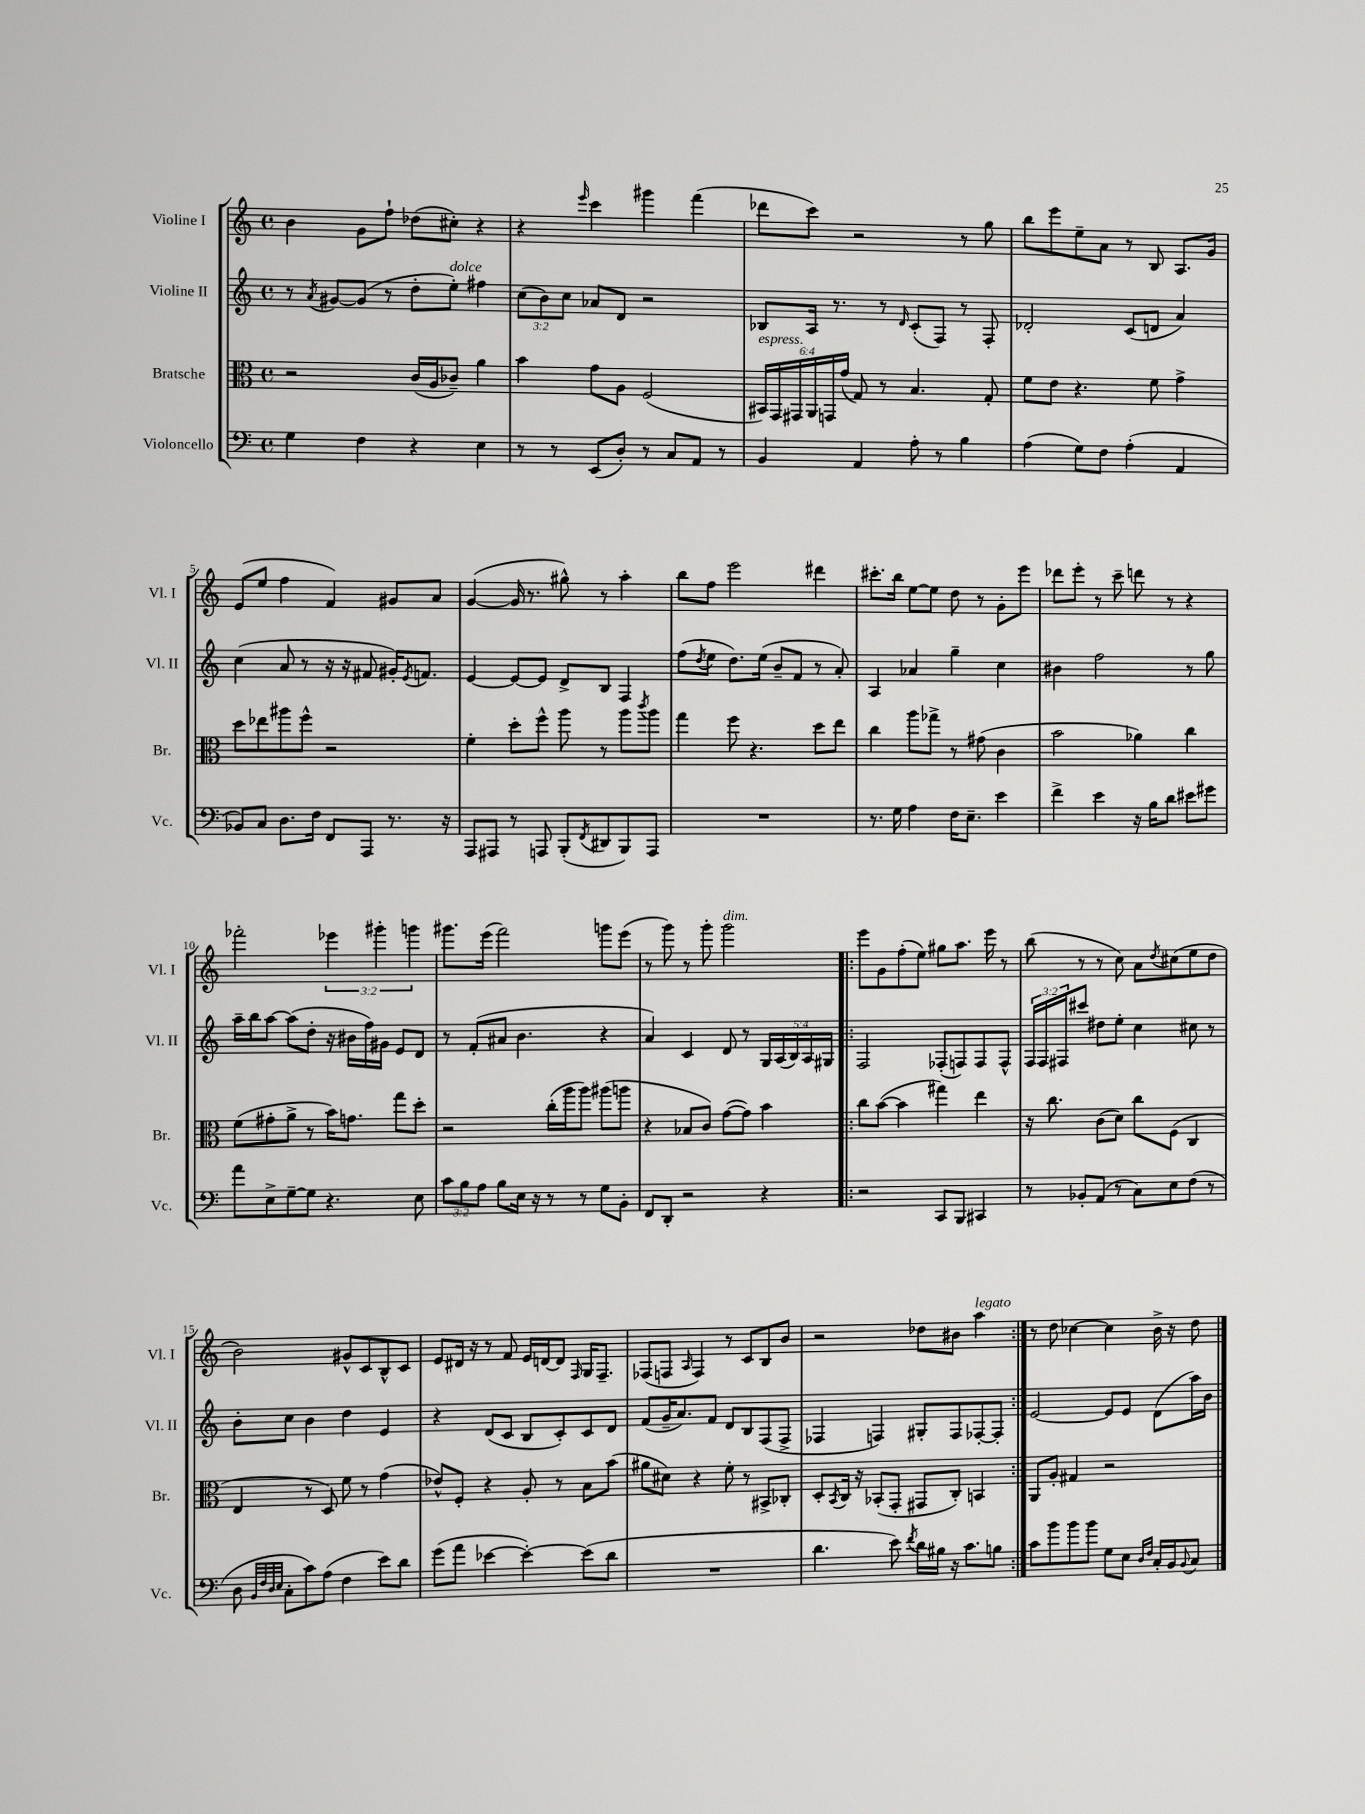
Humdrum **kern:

**kern	**kern	**kern	**kern
*staff4	*staff3	*staff2	*staff1
*clefF4	*clefC3	*clefG2	*clefG2
*k[]	*k[]	*k[]	*k[]
*M4/4	*M4/4	*M4/4	*M4/4
*met(c)	*met(c)	*met(c)	*met(c)
4G	2r	8r	4b
.	.	8qa	.
.	.	[8g#	.
4F	.	(8g#]	8g
.	.	8r	8ff`
4r	(16c	8dd'	(8dd-
.	16A	.	.
.	8c-~)	8ee')	8cc#')
4E	4a	4ff#	4r
=	=	=	=
8r	4b	(12cc	4r
.	.	12b)	.
8r	.	.	.
.	.	12cc	.
.	.	.	16qqeee
(8EE	8g	8a-	4ccc
8D')	8A	8d	.
8r	(2F	2r	4ggg#
8C	.	.	.
8AA	.	.	(4fff
8r	.	.	.
=	=	=	=
4BB	24BB#)	8B-	8ddd-
.	24GG	.	.
.	24GG#	.	.
.	24AA	16A	8ccc)
.	24GG	.	.
.	.	8.r	.
.	(24g	.	.
4AA	8G)	.	2r
.	8r	8r	.
.	.	16qqd	.
8A'	4.B	(8c'	.
8r	.	8F)	.
4B	.	8r	8r
.	8G'	8F'	8gg
=	=	=	=
(4A	8f	2d-'	8bb
.	8e	.	8eee
8G)	4.r	.	8ee~
8F	.	.	8a
(4A'	.	(8c	8r
.	8f	8d	8B
4AA	4g^	4a)	8.A
.	.	.	16g
=	=	=	=
8BB-)	8dd	(4cc	(8e
8C	8ee-	.	8ee
8.D	8aa#	8a	4ff
.	8ff^^	8r	.
16F	.	.	.
8FF	2r	16r	4f)
.	.	16r	.
8AAA	.	8f#	.
8.r	.	16g#')	8g#
.	.	8qe	.
.	.	8.f	.
.	.	.	8a
16r	.	.	.
=	=	=	=
8AAA	4f'	[4e	([4g
8AAA#	.	.	.
8r	8dd'	8e_	16g]
.	.	.	8.r
8AAA	8ff^^	8e]	.
(8BBB'	8aa	8d^	8gg#^^)
8qFF	.	.	.
8DD#	8r	8B	8r
8BBB)	8aa	4F	4aa'
.	8qccc	.	.
8AAA	8aa	.	.
=	=	=	=
1r	4gg	(8ff	8bb
.	.	8qdd	.
.	.	8ee	8ff
.	8ff	8.dd)	2eee
.	4.r	.	.
.	.	(16ee	.
.	.	8b~	.
.	.	8f	.
.	8dd	8r	4ddd#
.	8ee	8a')	.
=	=	=	=
8.r	4cc	4A	8.ccc#'
16G	.	.	16bb
4A	8aa	4a-	[8ee
.	8gg-^	.	8ee]
16F	8r	4gg~	8dd
8.E~	.	.	.
.	(8g#	.	8r
4e	4c	4cc	8g'
.	.	.	8eee
=	=	=	=
4f^	2b	4b#	8ddd-
.	.	.	8eee'
4e	.	2ff	8r
.	.	.	8ccc~
16r	4a-)	.	8ddd
16B	.	.	.
8d	.	.	8r
8e#	4cc	8r	4r
8g#	.	8gg	.
=	=	=	=
8a	(8f	16aa~	2fff-'
.	.	16bb	.
8E^	8g#'	[8aa	.
[8G~	8a^	(8aa]	.
8G]	8r	8dd'	.
4.r	16b)	16r	6eee-
.	8.g	16b#	.
.	.	16ff)	.
.	.	.	6ggg#'
.	.	16g#	.
.	8gg	8e	.
.	.	.	6ggg
8E	8dd'	8d	.
=	=	=	=
12c	2r	8r	8.ggg#
12B	.	.	.
.	.	(8f'	.
12A	.	.	.
.	.	.	(16eee
8B	.	8a#	2fff)
16E	.	4.b	.
16r	.	.	.
8r	(16cc'	.	.
.	16aa	.	.
8r	8aa)	.	.
8G	(8aa#	4r	8ggg
8BB'	8aa	.	(8eee
=	=	=	=
8FF	4r	4a)	8r
8DD'	.	.	8ggg)
2r	8B-	4c	8r
.	8c)	.	8ggg'
.	([8g	8d	2ggg
.	8g])	8r	.
4r	4b	20G	.
.	.	(20A	.
.	.	20B)	.
.	.	20A	.
.	.	20G#	.
=!|:	=!|:	=!|:	=!|:
2r	8cc	2F	8eee
.	([8b	.	8g
.	4b]	.	(8ff'
.	.	.	8ee)
8CC	4gg#)	(8F-'	8gg#
8BBB	.	8F)	8.aa
4CC#	4ee	8F	.
.	.	.	16eee
.	.	8F^^	8r
=	=	=	=
8r	16r	24F	(8bb
.	.	24F	.
.	8.cc	.	.
.	.	24F#	.
8BB-'	.	8ccc#	8r
(8AA	(8c	8dd#	8r
8r	8d)	8ee'	8cc)
8C)	8cc	4cc	8a
.	.	.	8qdd
8E	(8F	.	(8cc#
(8F	4C	8cc#	8ee
8r	.	8r	8dd
=	=	=	=
8D	4E	8b'	2b)
32qqBB	.	.	.
32qqF	.	.	.
32qqD	.	.	.
32qqE	.	.	.
8C'	.	8cc	.
8c)	8r	4b	.
(8A	8D)	.	.
4F	8f	4dd	8g#^^
.	8r	.	8c
8e)	(4g	4e	8B^^
8d	.	.	8c
=	=	=	=
(8g	8e-^^)	4r	8e
8a	8F'	.	16d#
.	.	.	16r
[4e-	4r	(8d	8r
.	.	8c	8f
4e-'_)	8A'	8B	16e
.	.	.	[16d
.	8r	8c')	8d]
.	.	.	16qqF
(8e-]	8B	8c	16G
.	.	.	8.F~
8d	(8b	8d	.
=	=	=	=
1r	8a#	(8f	(8F-
.	8d#)	16g~	8F
.	.	8.a)	.
.	.	.	16qqA
.	4r	.	4F)
.	.	8f	.
.	8f'	8d	8r
.	8r	8B	8c
.	8BB#^	(8F	8B
.	8C-'	8F^	8b
=	=	=	=
4.d	8D'	4F-	2r
.	8qBB	.	.
.	16C	.	.
.	16r	.	.
.	(8BB-'	4F)	.
8e)	8GG'	.	.
8qf	.	.	.
16d	8GG#	8G#'	8dd-
16B#	.	.	.
16r	8C')	8F	8b#
8.c	.	.	.
.	4BB	[8F-'	4aa
8B	.	8F-']	.
=:|!	=:|!	=:|!	=:|!
8c	8AA	[2e	8r
8b	8A'	.	8dd
8b	4G#	.	[4cc-
8b	.	.	.
8G	2r	8e]	4cc-]
8E	.	8e	.
16qqD	.	.	.
16qqF	.	.	.
16C'	.	(8d	16b^
16BB	.	.	16r
8qqBB	.	.	.
8C	.	16aa)	8dd
.	.	16b	.
==	==	==	==
*-	*-	*-	*-
